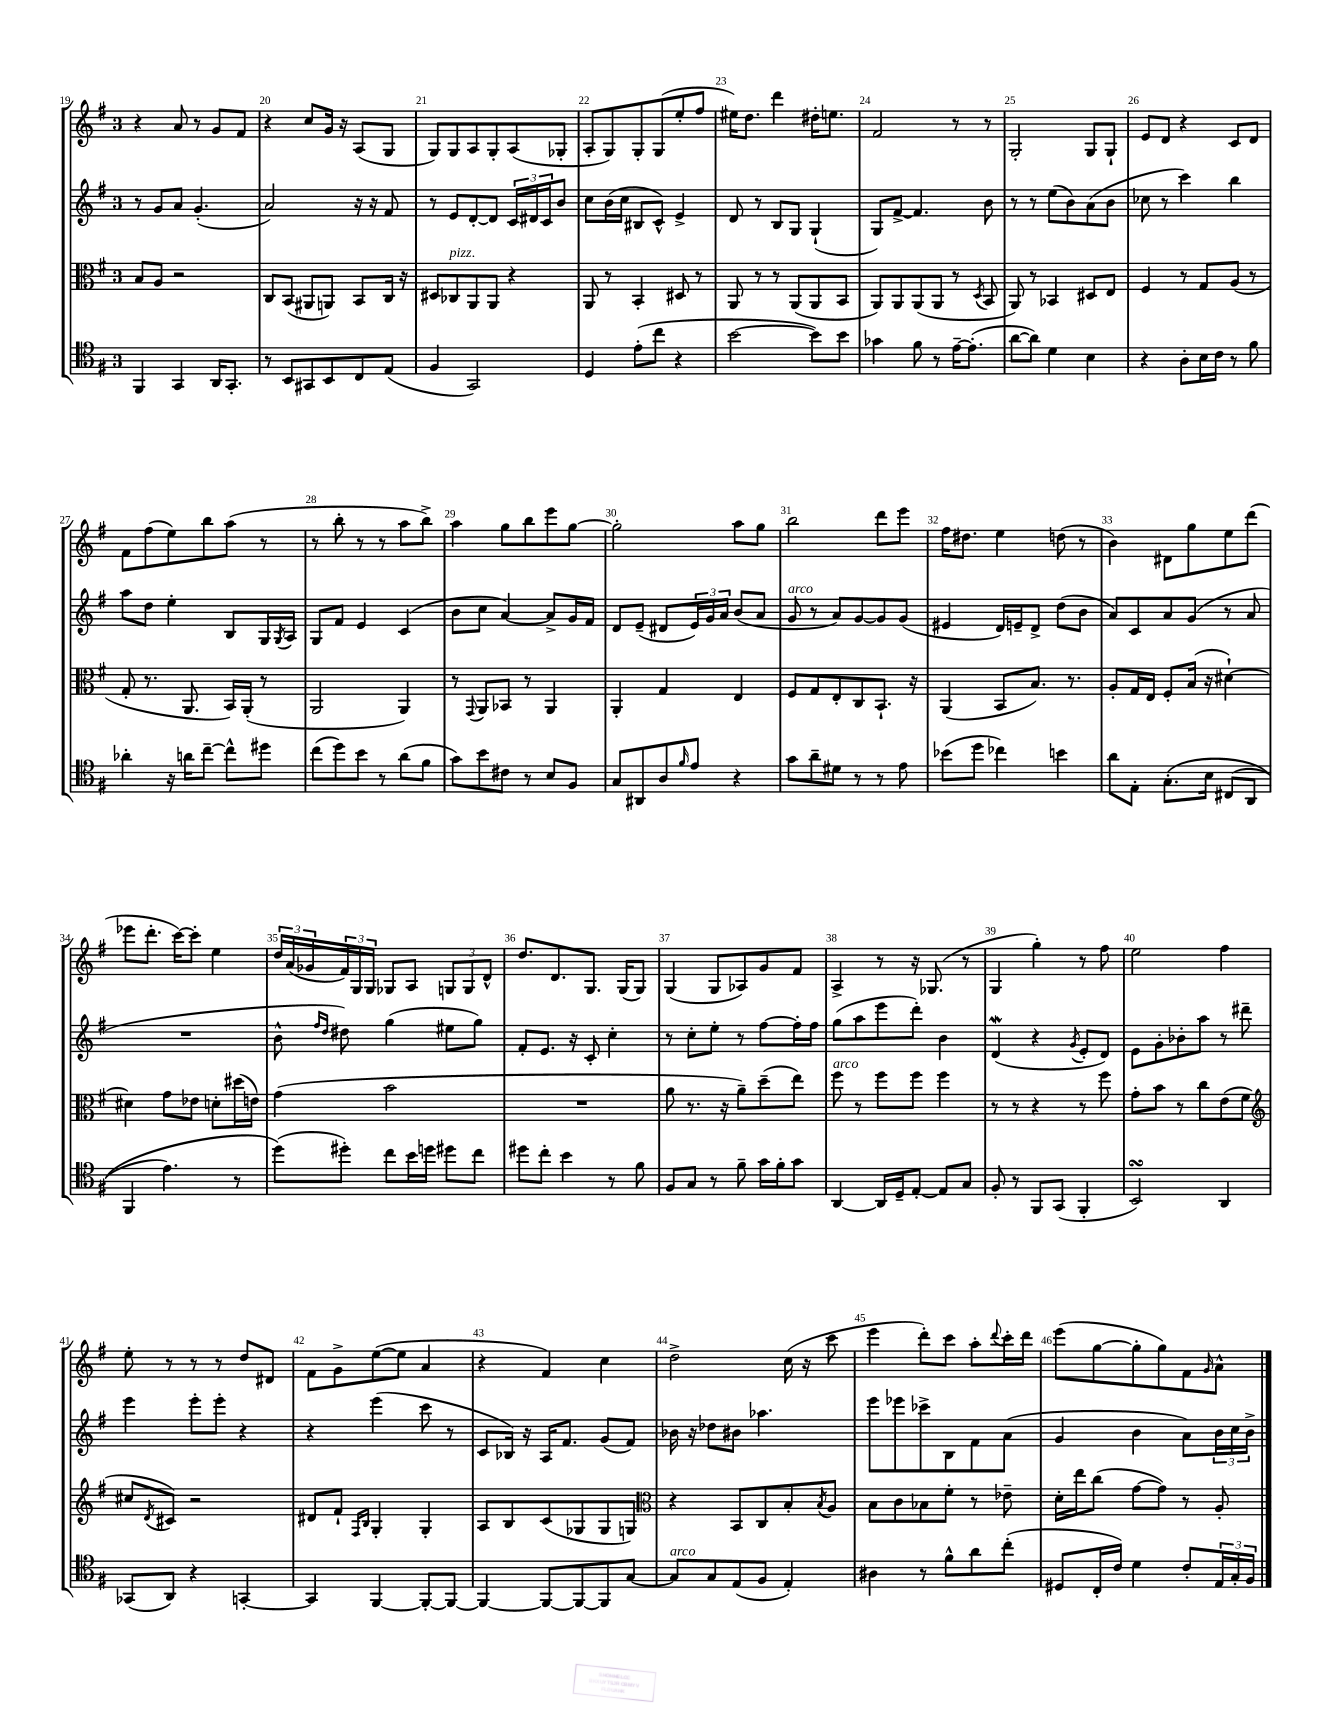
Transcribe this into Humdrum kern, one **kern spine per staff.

**kern	**kern	**kern	**kern
*staff4	*staff3	*staff2	*staff1
*clefC4	*clefC3	*clefG2	*clefG2
*k[f#]	*k[f#]	*k[f#]	*k[f#]
*M3/4	*M3/4	*M3/4	*M3/4
4FF#/	8B/L	8r	4r
.	8A/J	8g/L	.
4GG/	2r	8a/J	8a/
.	.	(4.g'/	8r
16AA/LK	.	.	8g/L
8.GG'/J	.	.	.
.	.	.	8f#/J
=	=	=	=
8r	8C/L	2a/)	4r
8BB/L	(8BB/J	.	.
8GG#/	8AA#/L	.	8cc/L
8BB/	8AA/J)	.	16g/Jk
.	.	.	16r
8C/	8BB/L	16r	(8A/L
.	.	16r	.
(8E/J	16C/Jk	8f#/	8G/J
.	16r	.	.
=	=	=	=
4F#/	8D#/L	8r	8G/L)
.	8C-/	8e/L	8G/
2GG/)	8AA/	[8d'/	8A/
.	8AA/J	8d/]J	8G'/
.	4r	24c/LL	(8A/
.	.	24d#/	.
.	.	24c/J	.
.	.	8b/J	8G-'/J
=	=	=	=
4D/	8AA/	8cc\L	8A'/L
.	8r	(16b\L	8G/)
.	.	16cc\JJ	.
(8e'\L	4BB'/	8B#/L	8G'/
8cc\J	.	8c^^/J)	(8G/
4r	8D#/	4e^/	8ee'/
.	8r	.	8ff#/J
=	=	=	=
[2b\	8AA/	8d/	16ee#\LK)
.	.	.	8.dd\J
.	8r	8r	.
.	8r	8B/L	4ddd\
.	(8AA/L	8G/J	.
8b\]L)	8AA/	(4G`/	16dd#'\LK
.	.	.	8.ee\J
8b\J	8BB/J	.	.
=	=	=	=
4g-\	8AA/L)	8G/L)	2f#/
.	8AA/	[8f#^/J	.
8f#\	(8AA/	4.f#/]	.
8r	8AA/J	.	.
[16e~\LK	8r	.	8r
(8.e'\]J	.	.	.
.	8qD/	.	.
.	8BB/	8b\	8r
=	=	=	=
[8a\L	8AA/)	8r	2G'/
8a\]J)	8r	8r	.
4d\	4BB-/	(8ee\L	.
.	.	8b\)	.
4B\	8D#/L	(8a\	8G/L
.	8E/J	8b\J	8G`/J
=	=	=	=
4r	4F#/	8cc-\	8e/L
.	.	8r	8d/J
8A'\L	8r	4ccc\)	4r
16B\L	8G/L	.	.
16c\JJ	.	.	.
8r	(8A/J	4bb\	8c/L
8f#\	8r	.	8d/J
=	=	=	=
4a-'\	8G'/	8aa\L	8f#\L
.	8.r	8dd\J	(8ff#\
16r	.	4ee'\	8ee\)
16a\LK	8.AA/	.	.
[8cc~\J	.	.	8bb\
8cc^^\]L	16BB/LL)	8B/L	(8aa\J
.	(16AA'/JJ	.	.
8dd#\J	8r	16G/L	8r
.	.	8qG/	.
.	.	16A/JJ	.
=	=	=	=
(8cc\L	2AA/	8G/L	8r
8dd\)	.	8f#/J	8bb'\
8b\J	.	4e/	8r
8r	.	.	8r
(8a\L	4AA/)	(4c/	8aa\L
8f#\J	.	.	8bb^\J)
=	=	=	=
8g\L)	8r	8b\L	4aa\
.	8qqGG/	.	.
8b\	8AA/L	8cc\J	.
8c#\J	8BB-/J	[4a/)	8gg\L
8r	8r	.	8bb\
8B/L	4AA/	8a^/]L	8eee\
8F#/J	.	16g/L	[8gg\J
.	.	16f#/JJ	.
=	=	=	=
8G/L	4AA'/	8d/L	2gg'\]
8AA#/	.	(8e~/J	.
8A/	4G/	8d#/L	.
16qqf#/	.	.	.
8e/J	.	24e/L)	.
.	.	24g/	.
.	.	24a/JJ	.
4r	4E/	(8b/L	8aa\L
.	.	8a/J	8gg\J
=	=	=	=
8g\L	8F#/L	8g/	2bb\
8a~\	8G/	8r	.
8d#\J	8E'/	8a/L)	.
8r	8C/	[8g/	.
8r	8.BB`/J	8g/]	8ddd\L
8e\	.	(8g/J	8eee\J
.	16r	.	.
=	=	=	=
(8b-\L	(4AA/	4e#/	16ff#\LK
.	.	.	8.dd#\J
8dd\J	.	.	.
4cc-\)	8BB/L	16d/LL)	4ee\
.	.	16e~/J	.
.	8.B/J)	8d^/J	.
4b\	.	(8dd\L	(8dd\
.	8.r	.	.
.	.	8b\J	8r
=	=	=	=
8a\L	8A'/L	8a/L)	4b\)
8E'\J	16G/L	8c/	.
.	16E/JJ	.	.
&(8.G'\L	8F#'/L	8a/	8d#\L
.	(16B/Jk	(8g/J	8gg\
16B\Jk	16r	.	.
(8C#/L	[4d#`\)	8r	8ee\
8AA/J	.	8a/	(8ddd\J
=	=	=	=
4FF#/	4d#\]	2.r	8eee-\L
.	.	.	8.ddd'\J
4.e\)	8g\L	.	.
.	.	.	[16ccc\LK)
.	8e-\J	.	8ccc'\]J
.	8d'\L	.	4ee\
8r	(16dd#\L	.	.
.	16e\JJ)	.	.
=	=	=	=
(8dd\L&)	(4g\	8b^^\	24dd/LL
.	.	.	(24a/
.	.	.	24g-/
.	.	16qqff#/LL	.
.	.	16qqdd/JJ	.
8dd#'\J)	.	8dd#\)	24f#/)
.	.	.	24G/
.	.	.	24G/JJ
8cc\L	2b\	(4gg\	8G-/L
16b\L	.	.	8A/J
16dd\JJ	.	.	.
8dd#\L	.	8ee#\L	12G/L
.	.	.	12G/
8cc\J	.	8gg\J)	.
.	.	.	12d^^/J
=	=	=	=
8dd#\L	2.r	8f#'/L	8.dd/L
8cc'\J	.	8.e/J	.
.	.	.	8.d/
4b\	.	.	.
.	.	16r	.
.	.	8c'/	8.G/J
8r	.	4cc'\	.
.	.	.	(16G/LK
8f#\	.	.	8G/J)
=	=	=	=
8F#/L	8a\	8r	(4G/
8G/J	8.r	8cc'\L	.
8r	.	8ee'\J	8G/L
.	16r	.	.
8f#~\	8a~\L)	8r	8A-/)
16g\LL	(8dd~\	[8ff#\L	8g/
16f#'\J	.	.	.
8g\J	8ee\J)	16ff#'\]L	8f#/J
.	.	16ff#\JJ	.
=	=	=	=
[4AA/	8ff#\	(8gg\L	4A^/
.	8r	8aa\	.
16AA/]LL	8ff#\L	8eee\	8r
16D~/J	.	.	.
[8E'/J	8ff#\J	8ddd'\J)	16r
.	.	.	(8.G-/
8E/]L	4ff#\	4b\	.
8G/J	.	.	8r
=	=	=	=
8F#'/	8r	(4d/	4G/
8r	8r	.	.
8FF#/L	4r	4r	4gg'\)
(8GG/J	.	.	.
.	.	8qg/	.
4FF#'/	8r	8e'/L	8r
.	8ff#\	8d/J)	8ff#\
=	=	=	=
2BB/)	8g'\L	8e\L	2ee\
.	8b\J	8g'\	.
.	8r	8b-'\	.
.	8cc\L	8aa\J	.
4AA/	(8e\	8r	4ff#\
.	8f#\J	8ddd#~\	.
=	=	=	=
*	*clefG2	*	*
(8GG-/L	8cc#/L	4eee\	8ee'\
.	8qd/	.	.
8AA/J)	8c#/J)	.	8r
4r	2r	8eee'\L	8r
.	.	8eee'\J	8r
[4GG'/	.	4r	8dd/L
.	.	.	8d#/J
=	=	=	=
4GG/]	8d#/L	4r	8f#\L
.	8f#`/J	.	8g^\
.	16qqF#/LL	.	.
.	16qqB/JJ	.	.
[4FF#/	4G'/	(4eee\	([8ee\
.	.	.	8ee\]J
8FF#'/_L	4G'/	8ccc\	4a/
8FF#/_J	.	8r	.
=	=	=	=
4FF#/_	8A/L	8c/L	4r
.	8B/	16B-/Jk)	.
.	.	16r	.
8FF#/_L	(8c/	16A/LK	4f#/)
.	.	8.f#/J	.
8FF#/_	8G-/	.	.
8FF#/]	8G-/	(8g/L	4cc\
[8G/J	8G/J)	8f#/J)	.
=	=	=	=
*	*clefC3	*	*
8G/]L	4r	16b-\	2dd^\
.	.	16r	.
8G/	.	8dd-\L	.
(8E/	8BB/L	8b#\J	.
8F#/J	8C/	4.aa-\	.
4E'/)	8B'/	.	(16cc\
.	.	.	16r
.	8qB/	.	.
.	8A/J	.	8ccc\
=	=	=	=
4A#\	8B\L	8eee\L	4eee\
.	8c\	8eee-\	.
8r	8B-\	8ccc-^\	8ddd'\L)
8f#^^\L	8f#'\J	8B\	8ccc\J
8a\	8r	8f#\	8aa'\L
.	.	.	8qqddd/
(8cc'\J	8e-~\	(8a\J	16ccc'\L
.	.	.	16ddd\JJ
=	=	=	=
8D#/L	16d'\LL	4g/	(8eee\L
.	16ee\J	.	.
16C'/L	(8cc\J	.	[8gg\
16c/JJ)	.	.	.
4d\	[8g\L	4b\	8gg'\]
.	8g\]J)	.	8gg\)
8c'/L	8r	8a\L)	8f#\
.	.	.	16qqg/
24E/L	8A'/	24b\L	8a^^\J
24G'/	.	24cc\	.
24F#/JJ	.	24b^\JJ	.
==	==	==	==
*-	*-	*-	*-
